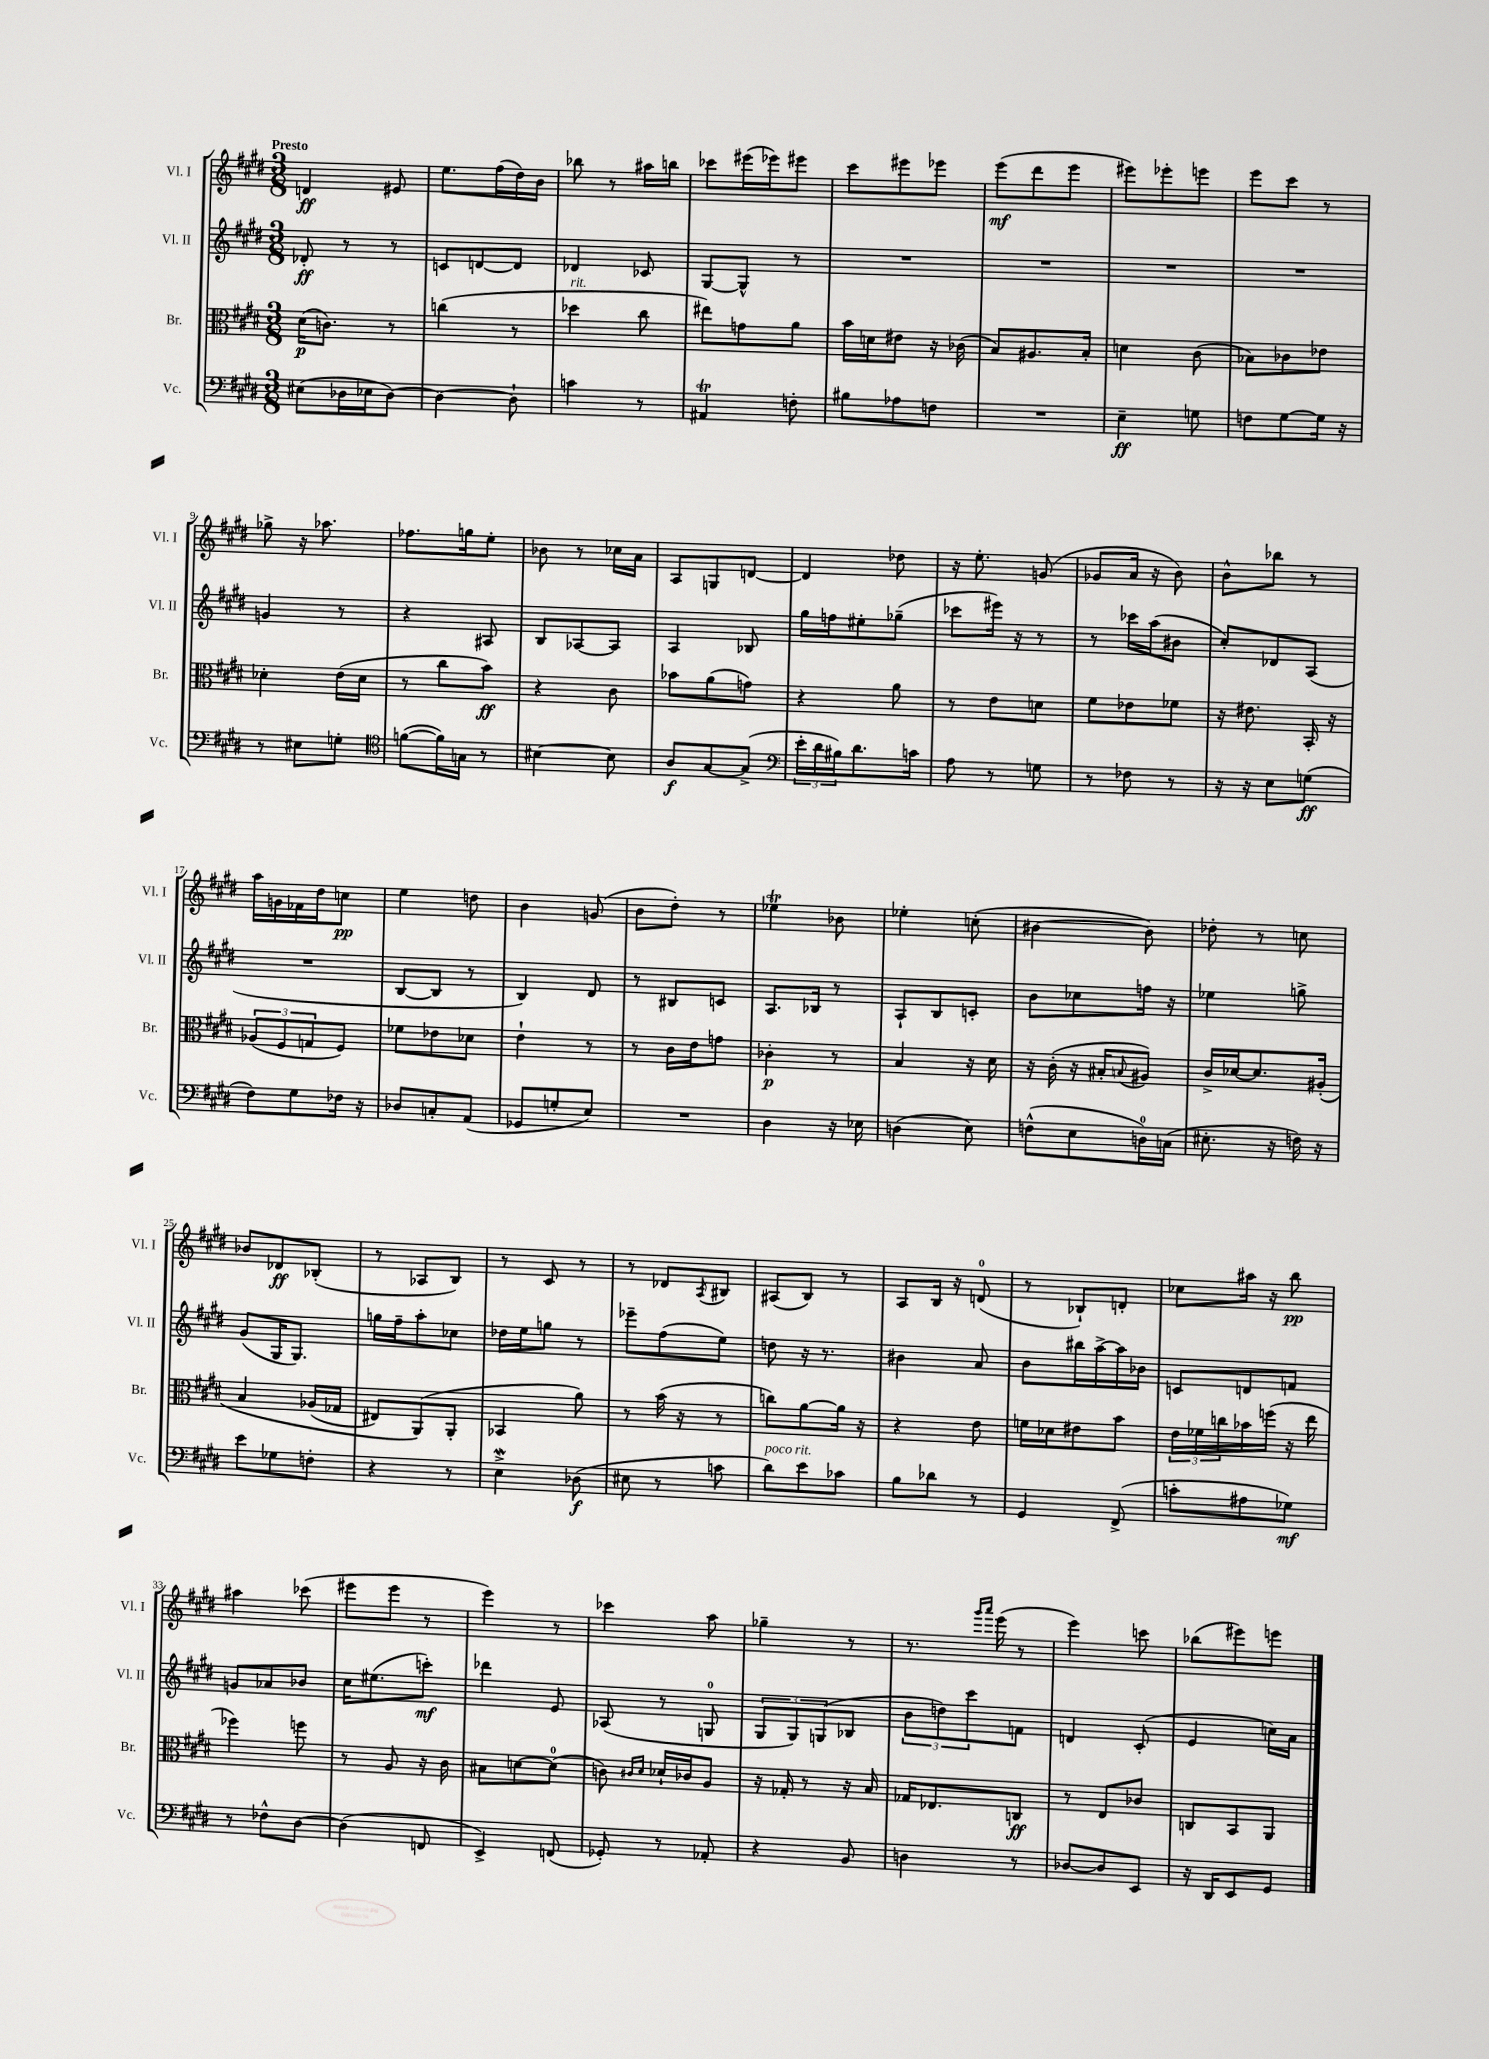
<<
\new StaffGroup <<
\new Staff = "s0" \with { instrumentName = "Vl. I" shortInstrumentName = "Vl. I" } {
    \clef treble \key e \major \numericTimeSignature \time 3/8 \tempo "Presto"
    d'4\ff eis'8 |
    e''8. fis''16( dis''16) b'16 |
    bes''8 r8 ais''16 b''16 |
    ces'''8 eis'''16( ees'''16) eis'''8 |
    cis'''8 eis'''8 ees'''8 |
    e'''8\mf( dis'''8 e'''8 |
    eis'''8) ees'''8-. e'''8 |
    e'''8 cis'''8 r8 |
    ges''8-> r16 aes''8. |
    fes''8. g''16 e''8-. |
    bes'8 r8 ces''16 a'16 |
    a8 g8 d'8~ |
    d'4 des''8 |
    r16 e''8.-. g'8( |
    ges'8 a'16 r16 b'8) |
    b'8-^ bes''8 r8 |
    a''16 g'16 fes'16 dis''16 c''8\pp |
    e''4 d''8 |
    b'4 g'8( |
    b'8 dis''8-.) r8 |
    ees''4\trill bes'8 |
    ees''4-. c''8-.( |
    bis'4~ bis'8) |
    des''8-. r8 c''8 |
    bes'8 des'8\ff bes8-.( |
    r8 aes8 b8) |
    r8 cis'8 r8 |
    r8 des'8 \acciaccatura { a8 } bis8 |
    ais8( b8) r8 |
    a8 b16 r16 d'8-0( |
    r8 bes8-!) d'8-. |
    ces''8 ais''16 r16 b''8\pp |
    ais''4 ces'''8( |
    eis'''8 eis'''8 r8 |
    e'''4) r8 |
    ces'''4 a''8 |
    ges''4-- r8 |
    r8. \grace { gis'''16 a'''16 } e'''16( r8 |
    e'''4) c'''8 |
    bes''8( eis'''8) e'''8 \bar "|." |
}
\new Staff = "s1" \with { instrumentName = "Vl. II" shortInstrumentName = "Vl. II" } {
    \clef treble \key e \major \numericTimeSignature \time 3/8
    des'8-.\ff r8 r8 |
    c'8 d'8~ d'8 |
    des'4 ces'8 |
    gis8~ gis8-^ r8 |
    R4. |
    R4. |
    R4. |
    R4. |
    g'4 r8 |
    r4 ais8 |
    b8 aes8~ aes8 |
    a4 bes8 |
    gis''16 f''16 eis''8-. ges''8--( |
    ces'''8 eis'''16) r16 r8 |
    r8 ces'''16 a''16( bis'8 |
    cis''8-.) des'8 a8( |
    R4. |
    b8~ b8 r8 |
    b4) dis'8 |
    r8 bis8 c'8 |
    a8. bes16 r8 |
    a8-! b8 c'8-. |
    b'8 ces''8 f''16 r16 |
    ees''4 g''8-> |
    gis'8( gis16 gis8.) |
    g''16 fis''16-- a''8-. ces''8 |
    des''16 e''16 g''8 r8 |
    ees'''8-- fis''8( e''8) |
    d''8 r16 r8. |
    bis'4 a'8 |
    b'8 bis''16 a''16~-> a''16 bes'16 |
    c'8 d'8 f'8 |
    g'8 aes'8 bes'8 |
    cis''16 eis''8.( c'''8-.\mf) |
    des'''4 e'8 |
    aes8( r8 g8-0 |
    \tuplet 3/2 { gis8 gis8) g8( } bes8 |
    \tuplet 3/2 { b'8 d''8) cis'''8 } f'8 |
    d'4 cis'8-.( |
    e'4 c''16) a'16 \bar "|." |
}
\new Staff = "s2" \with { instrumentName = "Br." shortInstrumentName = "Br." } {
    \clef alto \key e \major \numericTimeSignature \time 3/8
    dis'16\p( c'8.) r8 |
    c''4( r8 |
    des''4^\markup { \italic "rit." } cis''8 |
    eis''8) g'8 a'8 |
    b'16 d'16 eis'8 r16 ces'16( |
    b8) ais8. b16-. |
    d'4 cis'8( |
    bes8) ces'8 ees'8 |
    des'4-. e'16( des'16 |
    r8 cis''8 b'8\ff) |
    r4 cis'8 |
    bes'8 a'8( g'8) |
    r4 a'8 |
    r8 e'8 d'8 |
    fis'8 ees'8 fes'8 |
    r16 eis'8. b,16-. r16 |
    \tuplet 3/2 { aes8( fis8 g8 } fis8) |
    fes'8 ees'8 des'8 |
    e'4-! r8 |
    r8 cis'16 e'16 g'8 |
    ces'4-.\p r8 |
    b4 r16 dis'16 |
    r16 cis'16-.( r16 bis16-. \appoggiatura { b8 } ais8) |
    cis'16-> des'16~ des'8. ais16-.\( |
    b4 aes16( ges16 |
    eis8) a,8(\) a,8-. |
    bes,4 a'8) |
    r8 b'16( r16 r8 |
    c''8) a'8~ a'16 r16 |
    r4 e'8 |
    f'16 des'16 eis'8 b'8 |
    \tuplet 3/2 { e'16 fes'16 c''16 } bes'16 f''16( r16 e''16 |
    fes''4) f''8 |
    r8 a8 r16 cis'16 |
    bis8 d'8~ d'8-0( |
    c'8) \grace { cis'16 dis'16 } des'16-! ces'16 a8 |
    r16 ges16-. r8 r16 b16 |
    ges16 ees8. c8\ff |
    r8 e8 ces'8 |
    c8 b,8 a,8 \bar "|." |
}
\new Staff = "s3" \with { instrumentName = "Vc." shortInstrumentName = "Vc." } {
    \clef bass \key e \major \numericTimeSignature \time 3/8
    eis8( des16 ees16 des8~) |
    des4~ des8-! |
    c'4 r8 |
    ais,4\trill f8-. |
    bis8 aes8 f8 |
    R4. |
    e4--\ff g8 |
    f8 gis8~ gis16 r16 |
    r8 eis8 g8-. |
    \clef tenor f'8~( f'16) g16 r8 |
    bis4~ bis8 |
    a8\f gis8~ gis8->( |
    \clef bass \tuplet 3/2 { e'16-. dis'16 bis16) } dis'8. c'16 |
    a8 r8 g8 |
    r8 fes8 r8 |
    r16 r16 e8 g8\ff( |
    fis8) gis8 fes16 r16 |
    des8 c8-. a,8( |
    ges,8 g8-. e8) |
    R4. |
    dis4 r16 ees16 |
    d4( e8) |
    f8-^( e8 d16-0) c16( |
    eis8.-. r16 f16) r16 |
    e'8 ges8 f8-. |
    r4 r8 |
    e4->\mordent des8\f( |
    eis8 r8 c'8 |
    dis'8^\markup { \italic "poco rit." }) e'8 ces'8 |
    b8 des'8 r8 |
    gis,4 fis,8->( |
    c'8-. ais8 ges8\mf) |
    r8 fes8-^ dis8~ |
    dis4( f,8 |
    e,4->) f,8( |
    ges,8-.) r8 aes,8-. |
    r4 b,8 |
    d4 r8 |
    des8~ des8 e,8 |
    r16 dis,16 e,8 gis,8 \bar "|." |
}
>>
>>
